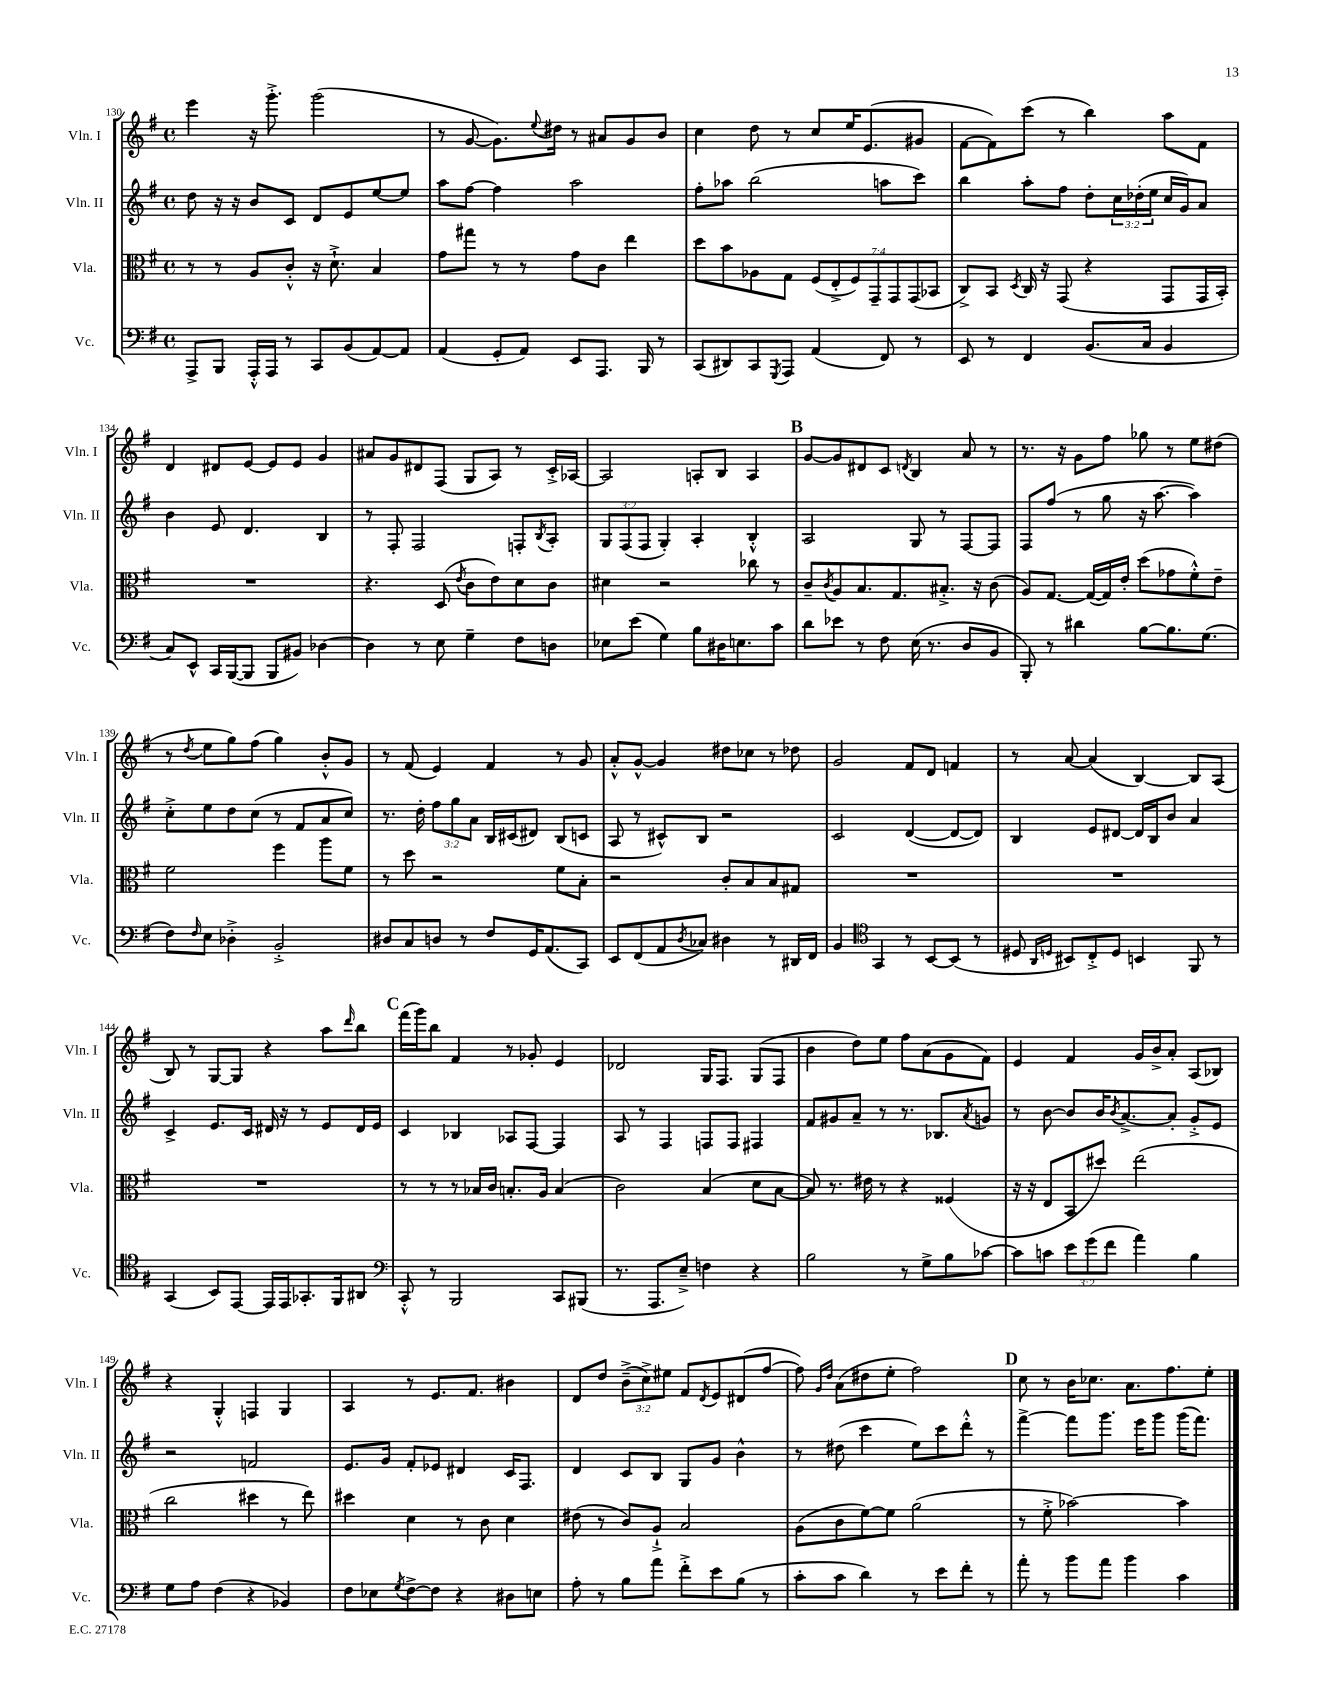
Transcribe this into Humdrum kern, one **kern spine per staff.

**kern	**kern	**kern	**kern
*staff4	*staff3	*staff2	*staff1
*clefF4	*clefC3	*clefG2	*clefG2
*k[f#]	*k[f#]	*k[f#]	*k[f#]
*M4/4	*M4/4	*M4/4	*M4/4
*met(c)	*met(c)	*met(c)	*met(c)
8AAA^	8r	8dd	4eee
8BBB	8r	16r	.
.	.	16r	.
16AAA'^^	8A	8b	16r
16AAA	.	.	8.ggg'^
8r	8c'^^	8c	.
8CC	16r	8d	(2ggg
.	8.d`^	.	.
(8BB	.	8e	.
[8AA)	4B	[8ee	.
8AA]	.	8ee]	.
=	=	=	=
(4AA	8g	8aa	8r
.	8gg#	[8ff#	[8g
8GG'	8r	4ff#]	8.g])
8AA)	8r	.	.
.	.	.	8qqee
.	.	.	16dd#
8EE	8g	2aa	8r
8.AAA	8c	.	8a#
.	4ee	.	8g
16BBB	.	.	.
8r	.	.	8b
=	=	=	=
(8CC	8dd	8ff#'	4cc
8DD#)	8b	8aa-	.
8CC	8A-	(2bb	8dd
8qGGG	.	.	.
8AAA	8G	.	8r
(4AA	(14F#	.	8cc
.	14E'^	.	.
.	.	.	16ee
.	14F#)	.	.
.	.	.	(8.e
.	14GG~	.	.
8FF#)	.	8aa	.
.	14GG	.	.
.	(14GG	.	.
8r	.	8ccc)	8g#
.	14BB-	.	.
=	=	=	=
8EE	8C^)	4bb	[8f#
8r	8BB	.	8f#])
.	8qD	.	.
4FF#	16C	8aa'	(8ccc
.	16r	.	.
.	(8GG	8ff#	8r
(8.BB	4r	8dd'	4bb)
.	.	24cc	.
.	.	(24dd-'	.
16C	.	.	.
.	.	24ee	.
4BB	8GG	16cc	8aa
.	.	16g)	.
.	16GG	8a	8f#
.	16BB')	.	.
=	=	=	=
8C)	1r	4b	4d
8EE^^	.	.	.
16CC	.	8e	8d#
([16BBB	.	.	.
8BBB]	.	4.d	[8e
8BBB	.	.	8e]
8BB#)	.	.	8e
[4D-	.	4B	4g
=	=	=	=
4D-]	4.r	8r	8a#
.	.	8F#'	8g
8r	.	2F#	8d#
8E	(8D	.	(8F#
.	8qe	.	.
4G~	8c	.	8G
.	8e)	.	8A)
8F#	8d	8F'	8r
.	.	8qB	.
8D	8c	8A'	16c'^
.	.	.	[16A-
=	=	=	=
8E-	4d#	12G	2A-]
.	.	(12F#	.
(8e	.	.	.
.	.	12F#	.
4G)	2r	4G')	.
8B	.	4A'	8A'
16D#	.	.	8B
8.E	.	.	.
.	8cc-	4B'^^	4A
8c	8r	.	.
=	=	=	=
8d	8c~	2A	[8g
.	8qc	.	.
8e-	8A	.	8g]
8r	8.B	.	8d#
8F#	.	.	8c
.	8.G	.	.
.	.	.	8qd
(16E	.	8G	4B
8.r	.	.	.
.	8.B#'^	8r	.
8D	.	[8F#	8a
.	16r	.	.
8BB	(8c	8F#]	8r
=	=	=	=
8BBB')	8A)	8F#	8.r
8r	[8.G	(8ff#	.
.	.	.	16r
4d#	.	8r	8g
.	(16G_	.	.
.	16G])	8gg	8ff#
.	16e'	.	.
[8B	(8dd	16r	8gg-
.	.	[8.aa	.
8.B]	8g-	.	8r
.	8f#'^^)	4aa])	8ee
(8.G	.	.	.
.	8e~	.	(8dd#
=	=	=	=
8F#)	2f#	8cc'^	8r
16qqF#	.	.	8qdd
8E	.	8ee	8ee
4D-'^	.	8dd	8gg)
.	.	(8cc	(8ff#
2BB'^	4ff#	8r	4gg)
.	.	8f#	.
.	8aa	8a	8b'^^
.	8f#	8cc)	8g
=	=	=	=
8D#	8r	8.r	8r
8C	8dd	.	(8f#
.	.	16dd'	.
8D	2r	12ff#	4e)
.	.	12gg	.
8r	.	.	.
.	.	12a	.
8F#	.	16B	4f#
.	.	(16c#	.
16GG	.	8d#)	.
(8.AA	.	.	.
.	8f#	(8B	8r
8CC)	8B'	8c	8g
=	=	=	=
8EE	2r	8A	8a'^^
(8FF#	.	8r	[8g^^
8AA	.	8c#^^)	4g]
8qD	.	.	.
8C-)	.	8B	.
4D#	8c'	2r	8dd#
.	8B	.	8cc-
8r	8B	.	8r
16DD#	8G#	.	8dd-
16FF#	.	.	.
=	=	=	=
4BB	1r	2c	2g
*clefC4	*	*	*
4GG	.	.	.
8r	.	([4d	8f#
[8BB	.	.	8d
(8BB]	.	8d_	4f
8r	.	8d])	.
=	=	=	=
8D#	1r	4B	8r
16qqAA	.	.	.
16qqD	.	.	.
8BB#)	.	.	[8a
8C'^	.	8e	(4a]
8D	.	[8d#	.
4BB	.	16d#]	[4B)
.	.	16B	.
.	.	8b	.
8FF#	.	4a	8B]
8r	.	.	(8A
=	=	=	=
(4GG	1r	4c^	8B)
.	.	.	8r
8BB)	.	8.e	[8G
[8EE	.	.	8G]
.	.	16c	.
16EE]	.	16d#	4r
16EE	.	16r	.
8.GG-'	.	8r	.
.	.	8e	8aa
16FF#	.	.	.
.	.	.	16qqddd
8AA#	.	16d#	8bb
.	.	16e	.
=	=	=	=
*clefF4	*	*	*
8CC'^^	8r	4c	(16fff#
.	.	.	16ggg)
8r	8r	.	8bb
2BBB	8r	4B-	4f#
.	16B-	.	.
.	16c	.	.
.	8.B'	8A-	8r
.	.	[8F#	8g-'
.	16A	.	.
8CC	(4B	4F#]	4e
(8BBB#	.	.	.
=	=	=	=
8.r	2c)	8A	2d-
.	.	8r	.
8.AAA	.	.	.
.	.	4F#	.
8E~^)	.	.	.
4F	(4B	8F	16G
.	.	.	8.F#
.	.	8F	.
4r	8d	4F#	(8G
.	[8B	.	8F#
=	=	=	=
2B	8B])	8f#	4b
.	8.r	8g#	.
.	.	8a~	8dd)
.	16e#	.	.
.	8r	8r	8ee
8r	4r	8.r	8ff#
8G^	.	.	(8a
.	.	8.B-	.
8B	(4F##	.	8g
.	.	8qa	.
[8c-	.	8g	8f#)
=	=	=	=
8c-]	16r	8r	4e
.	16r	.	.
8c	8E	[8b	.
12e	8BB	8b]	4f#
(12g	.	.	.
.	8dd#)	16b	.
12f#	.	.	.
.	.	8qb	.
.	.	[8.a^	.
4a)	(2ee	.	16g
.	.	.	16b^
.	.	8a']	8a'
4B	.	8g'^	(8A
.	.	8e	8B-)
=	=	=	=
8G	2cc	2r	4r
8A	.	.	.
(4F#	.	.	4G'^^
4r	4dd#	2f	4F
4BB-)	8r	.	4G
.	8ee)	.	.
=	=	=	=
8F#	4dd#	8.e	4A
8E-	.	.	.
.	.	16g	.
8qG	.	.	.
[8F#^	4d	8f#'	8r
8F#]	.	8e-	8.e
4r	8r	4d#	.
.	.	.	8.f#
.	8c	.	.
8D#	4d	16c	4b#
.	.	8.F#	.
8E	.	.	.
=	=	=	=
8A'	(8e#	4d	8d
8r	8r	.	8dd
8B	8c)	8c	(12b~^
.	.	.	12cc^)
8a	8A`^	8B	.
.	.	.	12ee#
8f#'^	2B	8G	8f#
.	.	.	8qd
8e	.	8g	8e
(8B	.	4b^^	(8d#
8r	.	.	[8ff#
=	=	=	=
8c'	(8A	8r	8ff#])
.	.	.	16qqg
.	.	.	16qqdd
8c	8c	(8dd#	(8a
4d)	[8f#)	4ccc	8dd#
.	8f#]	.	8ee'
8r	(2a	8ee)	2ff#)
8e	.	8ccc	.
8f#'	.	8ddd'^^	.
8r	.	8r	.
=	=	=	=
8a'	8r	[4fff#^	8cc
8r	8f#'^	.	8r
8b	[2b-)	8fff#]	16b
.	.	.	8.cc-
8a	.	8.ggg	.
4b	.	.	8.a
.	.	16eee	.
.	.	8ggg	.
.	.	.	8.ff#
4c	4b-]	(16ggg	.
.	.	8.fff#)	.
.	.	.	8ee'
==	==	==	==
*-	*-	*-	*-
